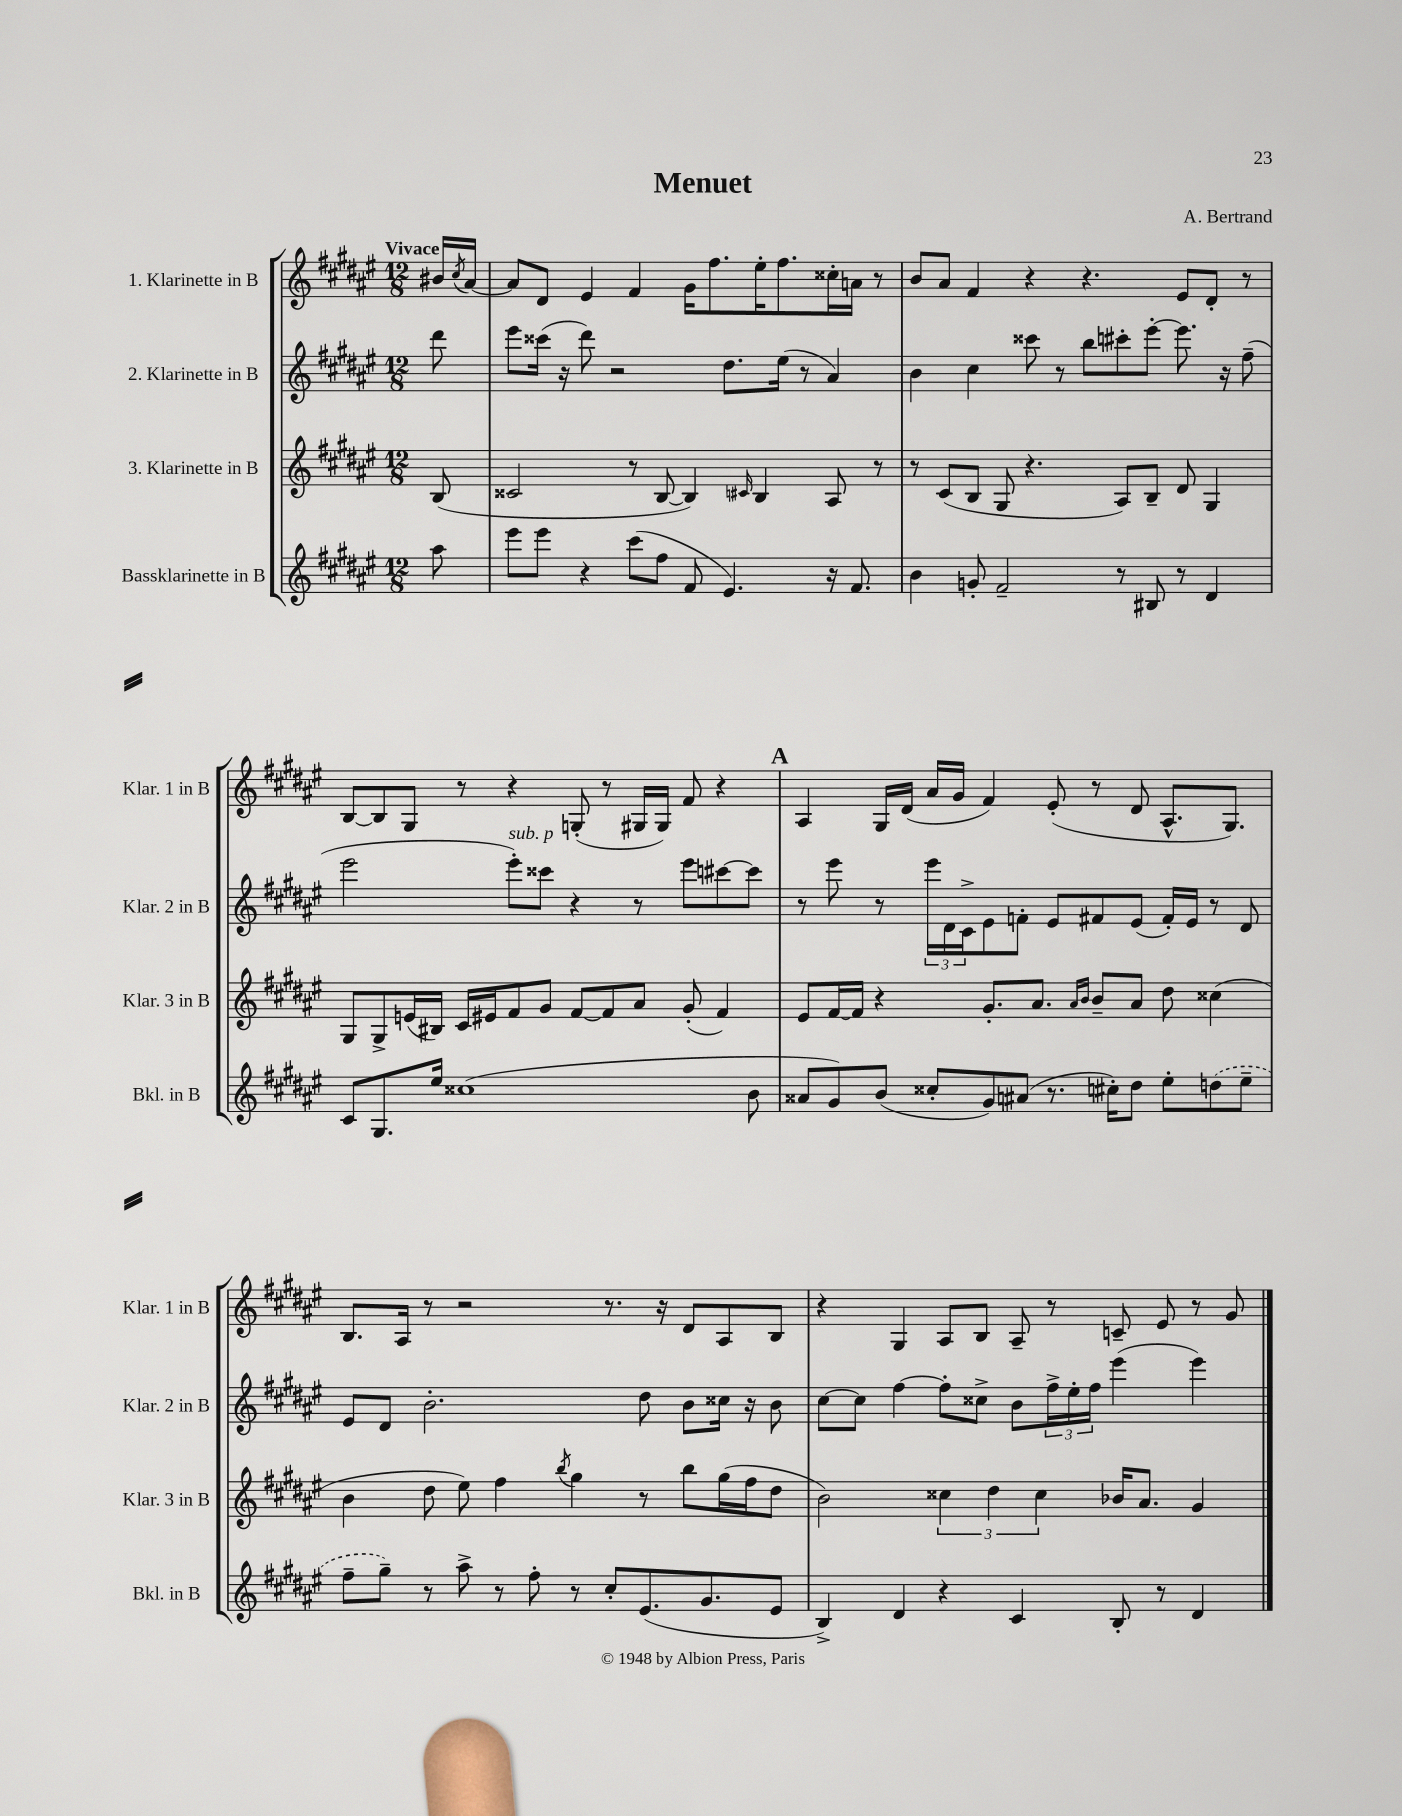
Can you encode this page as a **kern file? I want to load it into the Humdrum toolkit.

**kern	**kern	**kern	**kern
*staff4	*staff3	*staff2	*staff1
*clefG2	*clefG2	*clefG2	*clefG2
*k[f#c#g#d#a#e#]	*k[f#c#g#d#a#e#]	*k[f#c#g#d#a#e#]	*k[f#c#g#d#a#e#]
*M12/8	*M12/8	*M12/8	*M12/8
8aa#	(8B	8ddd#	16b#
.	.	.	8qcc#
.	.	.	[16a#
=	=	=	=
8eee#	2c##	8eee#	8a#]
8eee#	.	(16ccc##	8d#
.	.	16r	.
4r	.	8ddd#)	4e#
.	.	2r	.
(8ccc#	8r	.	4f#
8ff#	[8B	.	.
8f#	4B])	.	16g#
.	.	.	8.ff#
4.e#)	.	8.dd#	.
.	16qqc#	.	.
.	4B	.	16ee#'
.	.	(16ee#	8.ff#
.	.	8r	.
16r	8A#	4a#)	16cc##'
8.f#	.	.	16a
.	8r	.	8r
=	=	=	=
4b	8r	4b	8b
.	(8c#	.	8a#
8g'	8B	4cc#	4f#
2f#~	8G#	.	.
.	4.r	8ccc##	4r
.	.	8r	.
.	.	8bb	4.r
8r	8A#)	8ccc#'	.
8B#	8B~	[8eee#'	.
8r	8d#	8.eee#]	8e#
4d#	4G#	.	8d#'
.	.	16r	.
.	.	(8ff#~	8r
=	=	=	=
8c#	8G#	2eee#	[8B
8.G#	8G#^	.	8B]
.	(16e	.	8G#
16ee#	16B#)	.	.
(1cc##	16c#	.	8r
.	16e#	.	.
.	8f#	8eee#')	4r
.	8g#	8ccc##	.
.	[8f#	4r	(8G'
.	8f#]	.	8r
.	8a#	8r	16G#
.	.	.	16G#)
.	(8g#'	8eee#	8f#
.	4f#)	[8ccc#	4r
8b	.	8ccc#]	.
=	=	=	=
8a##	8e#	8r	4A#
8g#)	[16f#	8eee#	.
.	16f#]	.	.
(8b	4r	8r	16G#
.	.	.	(16d#
8cc##'	.	24eee#	16a#
.	.	24d#	.
.	.	.	16g#
.	.	24c#^	.
8g#)	8.g#'	8e#	4f#)
(8a#	.	8f'	.
.	8.a#	.	.
8.r	.	8e#	(8e#'
.	16qqa#	.	.
.	16qqb	.	.
.	8b~	8f#	8r
16cc#')	.	.	.
8dd#	8a#	(8e#	8d#
8ee#'	8dd#	16f#')	8.A#^^
.	.	16e#	.
(8dd	(4cc##	8r	.
.	.	.	8.G#)
8ee#~	.	8d#	.
=	=	=	=
8ff#~	4b	8e#	8.B
8gg#~)	.	8d#	.
.	.	.	16A#
8r	8dd#	2.b'	8r
8aa#^	8ee#)	.	2r
8r	4ff#	.	.
8ff#'	.	.	.
.	8qbb	.	.
8r	4gg#	.	.
8cc#'	.	.	8.r
(8.e#	8r	8dd#	.
.	.	.	16r
.	8bb	8b	8d#
8.g#	.	.	.
.	(16gg#	16cc##	8A#
.	16ff#	16r	.
8e#	8dd#	8b	8B
=	=	=	=
4B^)	2b)	[8cc#	4r
.	.	8cc#]	.
4d#	.	[4ff#	4G#
4r	6cc##	8ff#']	8A#
.	.	8cc##^	8B
.	6dd#	.	.
4c#	.	8b	8A#~
.	6cc##	.	.
.	.	24ff#^	8r
.	.	24ee#'	.
.	.	24ff#	.
8B'	16b-	(4eee#	8c~
.	8.a#	.	.
8r	.	.	8e#
4d#	4g#	4eee#)	8r
.	.	.	8g#
==	==	==	==
*-	*-	*-	*-
